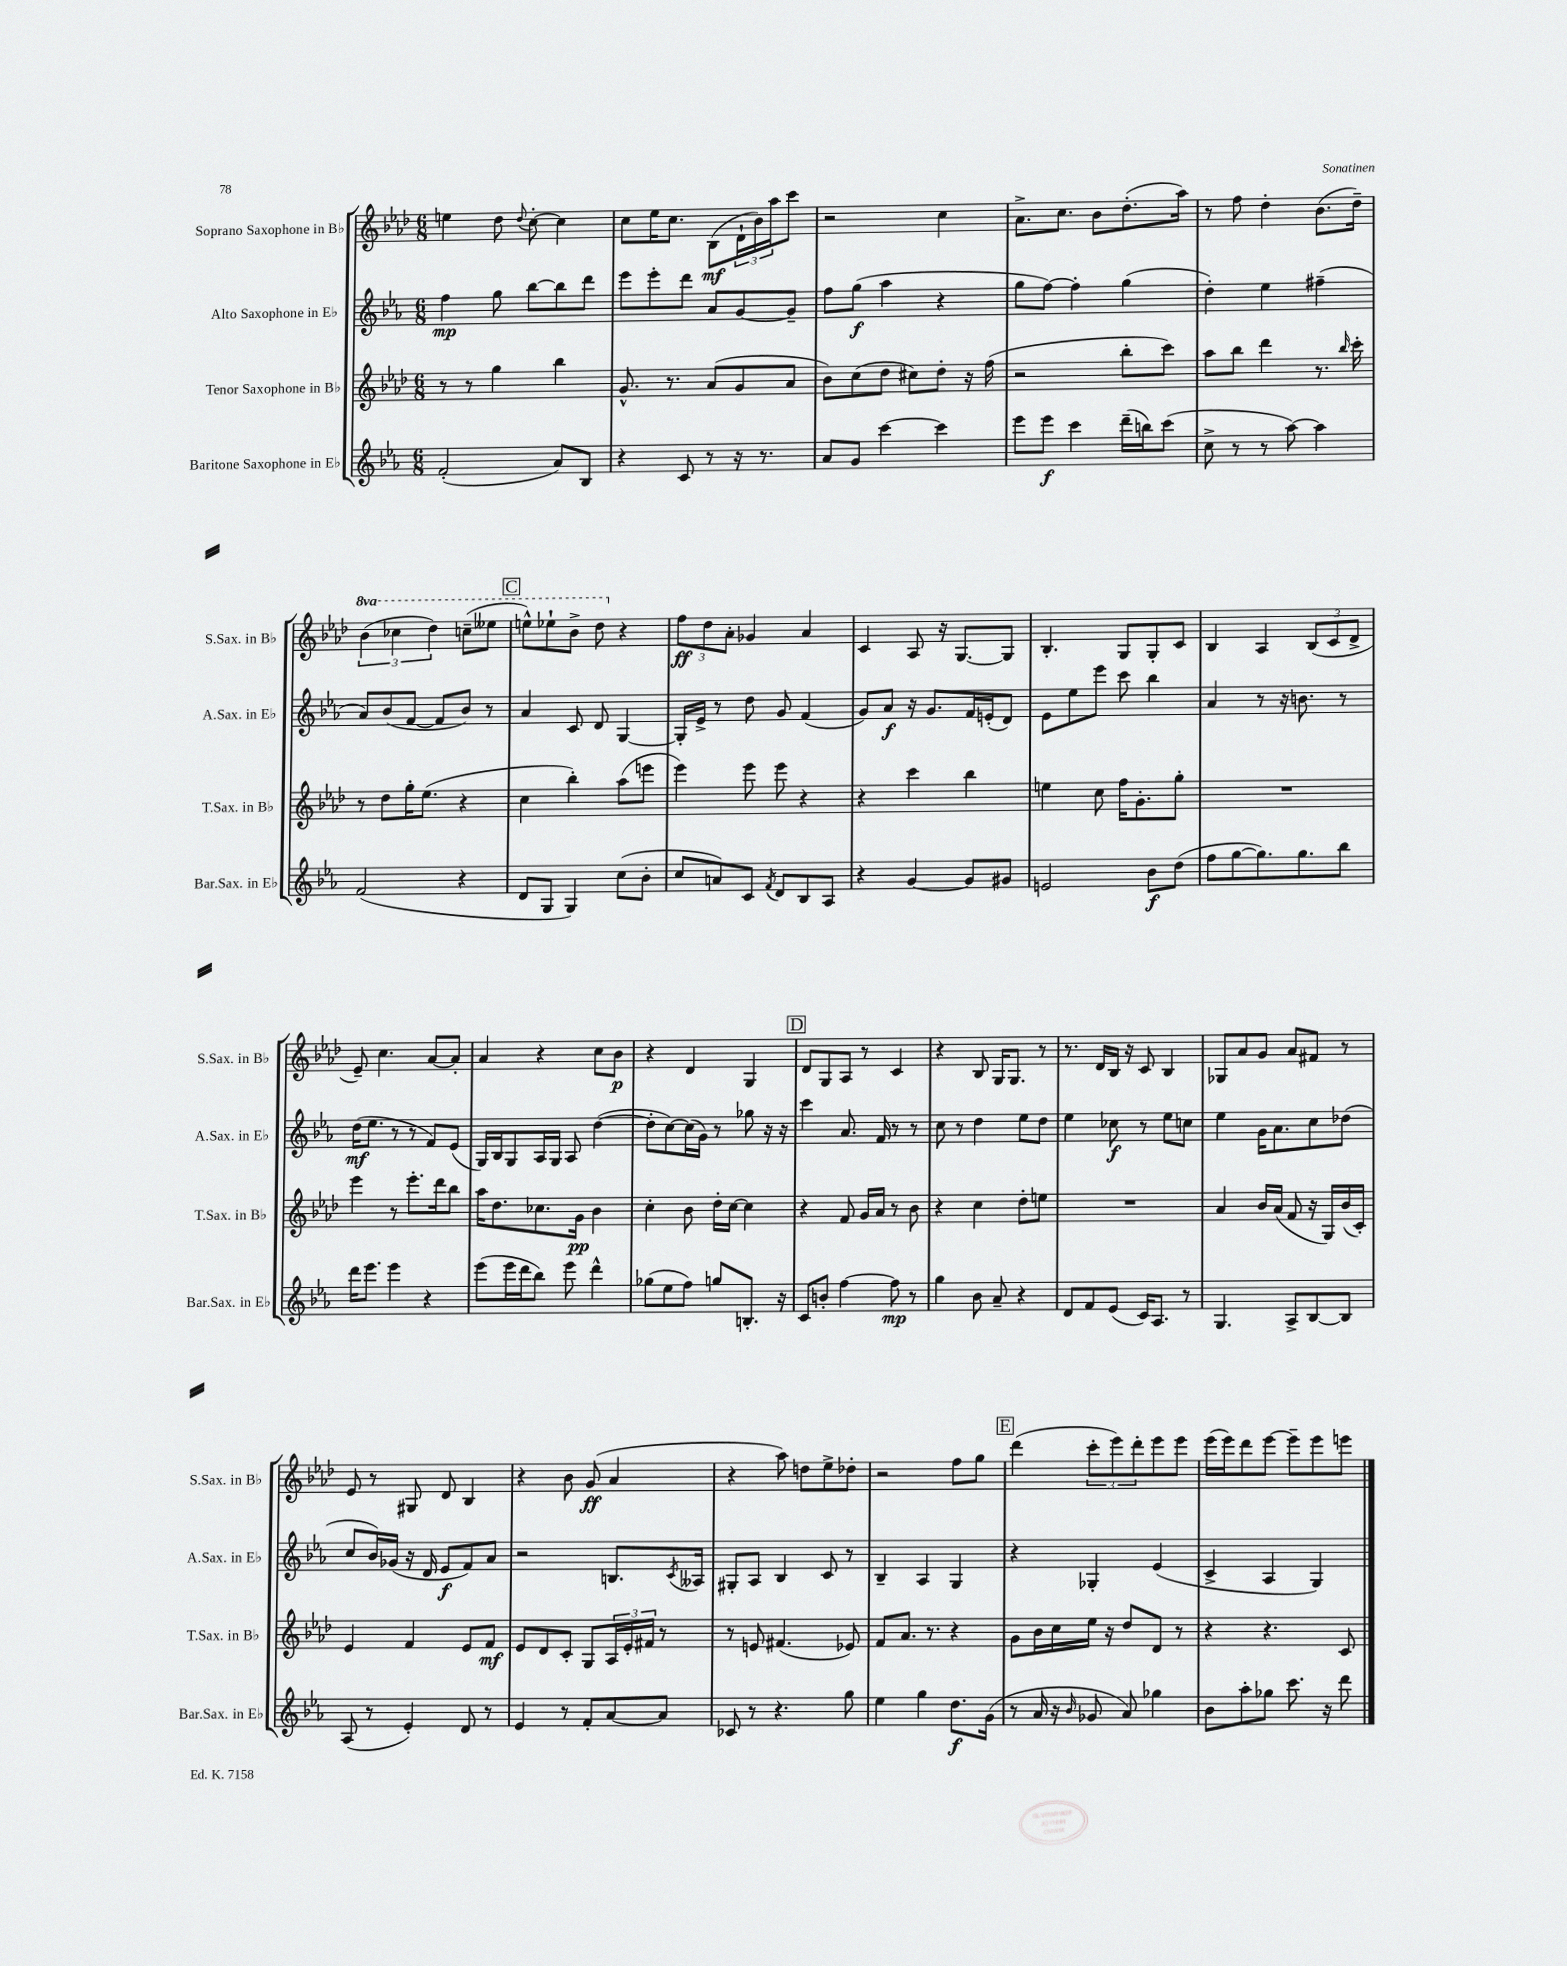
<<
\new StaffGroup <<
\new Staff = "s0" \with { instrumentName = "Soprano Saxophone in Bb" shortInstrumentName = "S.Sax. in Bb" } {
    \clef treble \key aes \major \numericTimeSignature \time 6/8 \set Staff.ottavationMarkups = #ottavation-simple-ordinals
    e''4 des''8 \appoggiatura { des''8 } c''8~-. c''4 |
    c''8 ees''16 c''8. bes8\mf( \tuplet 3/2 { des'16-! bes'16) aes''16 } c'''8 |
    r2 c''4 |
    aes'8.-> c''8. bes'8 des''8.-.( aes''16) |
    r8 f''8 des''4-. bes'8.( des''16--) |
    \tuplet 3/2 { \ottava #1 bes''4( ces'''4 des'''4) } c'''8--( eeses'''8 |
    \mark \markup { \box "C" } e'''8-^) ees'''8-! bes''8-> des'''8 \ottava #0 r4 |
    \tuplet 3/2 { f''8\ff des''8 aes'8-. } ges'4 aes'4 |
    c'4 aes8 r16 g8.~ g8 |
    bes4.-. g8 g8-. c'8 |
    bes4 aes4 \tuplet 3/2 { bes8( c'8 des'8-> } |
    ees'8--) c''4. aes'8~ aes'8-. |
    aes'4 r4 c''8 bes'8\p |
    r4 des'4 g4 |
    \mark \markup { \box "D" } des'8 g8 aes8 r8 c'4 |
    r4 bes8 g16 g8. r8 |
    r8. des'16 bes16 r16 c'8 bes4 |
    ges8 aes'8 g'8 aes'8 fis'8 r8 |
    ees'8 r8 gis8 des'8 bes4 |
    r4 bes'8 g'8\ff( aes'4 |
    r4 aes''8) d''8 ees''8-> des''8-. |
    r2 f''8 g''8 |
    \mark \markup { \box "E" } des'''4( \tuplet 3/2 { c'''8-. ees'''8) des'''8-. } ees'''8 ees'''8 |
    ees'''16( ees'''16) des'''8 ees'''8~ ees'''8-- ees'''8 e'''8 \bar "|." |
}
\new Staff = "s1" \with { instrumentName = "Alto Saxophone in Eb" shortInstrumentName = "A.Sax. in Eb" } {
    \clef treble \key ees \major \numericTimeSignature \time 6/8
    f''4\mp g''8 bes''8~ bes''8 d'''8 |
    ees'''8 ees'''8-. d'''8 aes'8 g'8~ g'8-- |
    f''8 g''8\f( aes''4 r4 |
    g''8 f''8~) f''4-. g''4( |
    d''4-.) ees''4 fis''4--( |
    aes'8) bes'8( f'8~ f'8 bes'8) r8 |
    \mark \markup { \box "C" } aes'4 c'8 d'8 g4~ |
    g16-. ees'16-> r8 d''8 g'8 f'4( |
    g'8) aes'8\f r16 g'8. f'16 e'16-.( d'8) |
    ees'8 ees''8 ees'''8 c'''8 bes''4 |
    aes'4 r8 r16 b'8. r8 |
    d''16\mf( ees''8. r8 r8 f'8) ees'8( |
    g16) bes16 g8 aes16 g16 aes8 d''4~( |
    d''8-. c''8~) c''16( g'16) r8 ges''8 r16 r16 |
    \mark \markup { \box "D" } c'''4 aes'8. f'16 r8 r8 |
    c''8 r8 d''4 ees''8 d''8 |
    ees''4 ces''8\f r8 ees''8 c''8 |
    ees''4 g'16 aes'8. c''8 des''8( |
    c''8 bes'16) ges'16( r16 d'16 ees'8\f f'8) aes'8 |
    r2 b8. \acciaccatura { c'8 } aeses16 |
    gis8-. aes8 bes4 c'8 r8 |
    bes4-- aes4 g4 |
    \mark \markup { \box "E" } r4 ges4-. ees'4( |
    c'4-> aes4 g4) \bar "|." |
}
\new Staff = "s2" \with { instrumentName = "Tenor Saxophone in Bb" shortInstrumentName = "T.Sax. in Bb" } {
    \clef treble \key aes \major \numericTimeSignature \time 6/8
    r8 r8 g''4 bes''4 |
    g'8.-^ r8. aes'8( g'8 aes'8 |
    bes'8) c''8( des''8 cis''8) des''8-. r16 f''16( |
    r2 bes''8-. c'''8) |
    aes''8 bes''8 des'''4 r8. \grace { bes''16 } c'''16-. |
    r8 des''8 g''16-. ees''8.( r4 |
    \mark \markup { \box "C" } c''4 bes''4-.) aes''8( e'''8 |
    ees'''4) ees'''8 ees'''8 r4 |
    r4 c'''4 bes''4 |
    e''4 c''8 f''16 g'8.-. g''8-. |
    R2. |
    ees'''4 r8 ees'''8.-. des'''16 bes''8 |
    aes''16 des''8. ces''8. g'16\pp bes'4 |
    c''4-. bes'8 des''16-. c''16~ c''4 |
    \mark \markup { \box "D" } r4 f'8 g'16 aes'16 r8 bes'8 |
    r4 c''4 des''8-. e''8 |
    R2. |
    aes'4 bes'16 aes'16( f'8 r16 g16) bes'16( c'16-.) |
    ees'4 f'4 ees'8 f'8\mf |
    ees'8 des'8 c'8-. g8 \tuplet 3/2 { aes16 ees'16-. fis'16 } r8 |
    r8 e'8 fis'4.( ees'8) |
    f'8 aes'8. r8. r4 |
    \mark \markup { \box "E" } g'8 bes'16 c''16 ees''16 r16 des''8 des'8 r8 |
    r4 r4. c'8 \bar "|." |
}
\new Staff = "s3" \with { instrumentName = "Baritone Saxophone in Eb" shortInstrumentName = "Bar.Sax. in Eb" } {
    \clef treble \key ees \major \numericTimeSignature \time 6/8
    f'2-.( aes'8) bes8 |
    r4 c'8 r8 r16 r8. |
    aes'8 g'8 c'''4~ c'''4 |
    ees'''8 ees'''8\f c'''4 d'''16--( b''16) c'''8( |
    c''8-> r8 r8 aes''8~) aes''4 |
    f'2( r4 |
    \mark \markup { \box "C" } d'8 g8 g4) c''8( bes'8-. |
    c''8 a'8) c'8 \acciaccatura { f'8 } d'8 bes8 aes8 |
    r4 g'4~ g'8 gis'8 |
    e'2 bes'8\f d''8( |
    f''8 g''8~ g''8.) g''8. bes''8 |
    d'''16 ees'''8. ees'''4 r4 |
    ees'''8( ees'''16 d'''16 bes''8) ees'''8 d'''4-^ |
    ges''8( ees''8 f''8) g''8 b8.-. r16 |
    \mark \markup { \box "D" } c'8 b'8-. f''4~ f''8\mp r8 |
    g''4 bes'8 aes'8-- r4 |
    d'8 f'8 ees'8( c'16) aes8. r8 |
    g4. aes8-> bes8~ bes8 |
    aes8( r8 ees'4-.) d'8 r8 |
    ees'4 r8 f'8-. aes'8~ aes'8 |
    ces'8 r8 r4. g''8 |
    ees''4 g''4 d''8.\f g'16( |
    \mark \markup { \box "E" } r8 aes'16 r16 \grace { bes'16 } ges'8 aes'8) ges''4 |
    bes'8 aes''8-. ges''8 c'''8. r16 d'''8 \bar "|." |
}
>>
>>
\layout { \context { \Score \remove "Bar_number_engraver" } }
